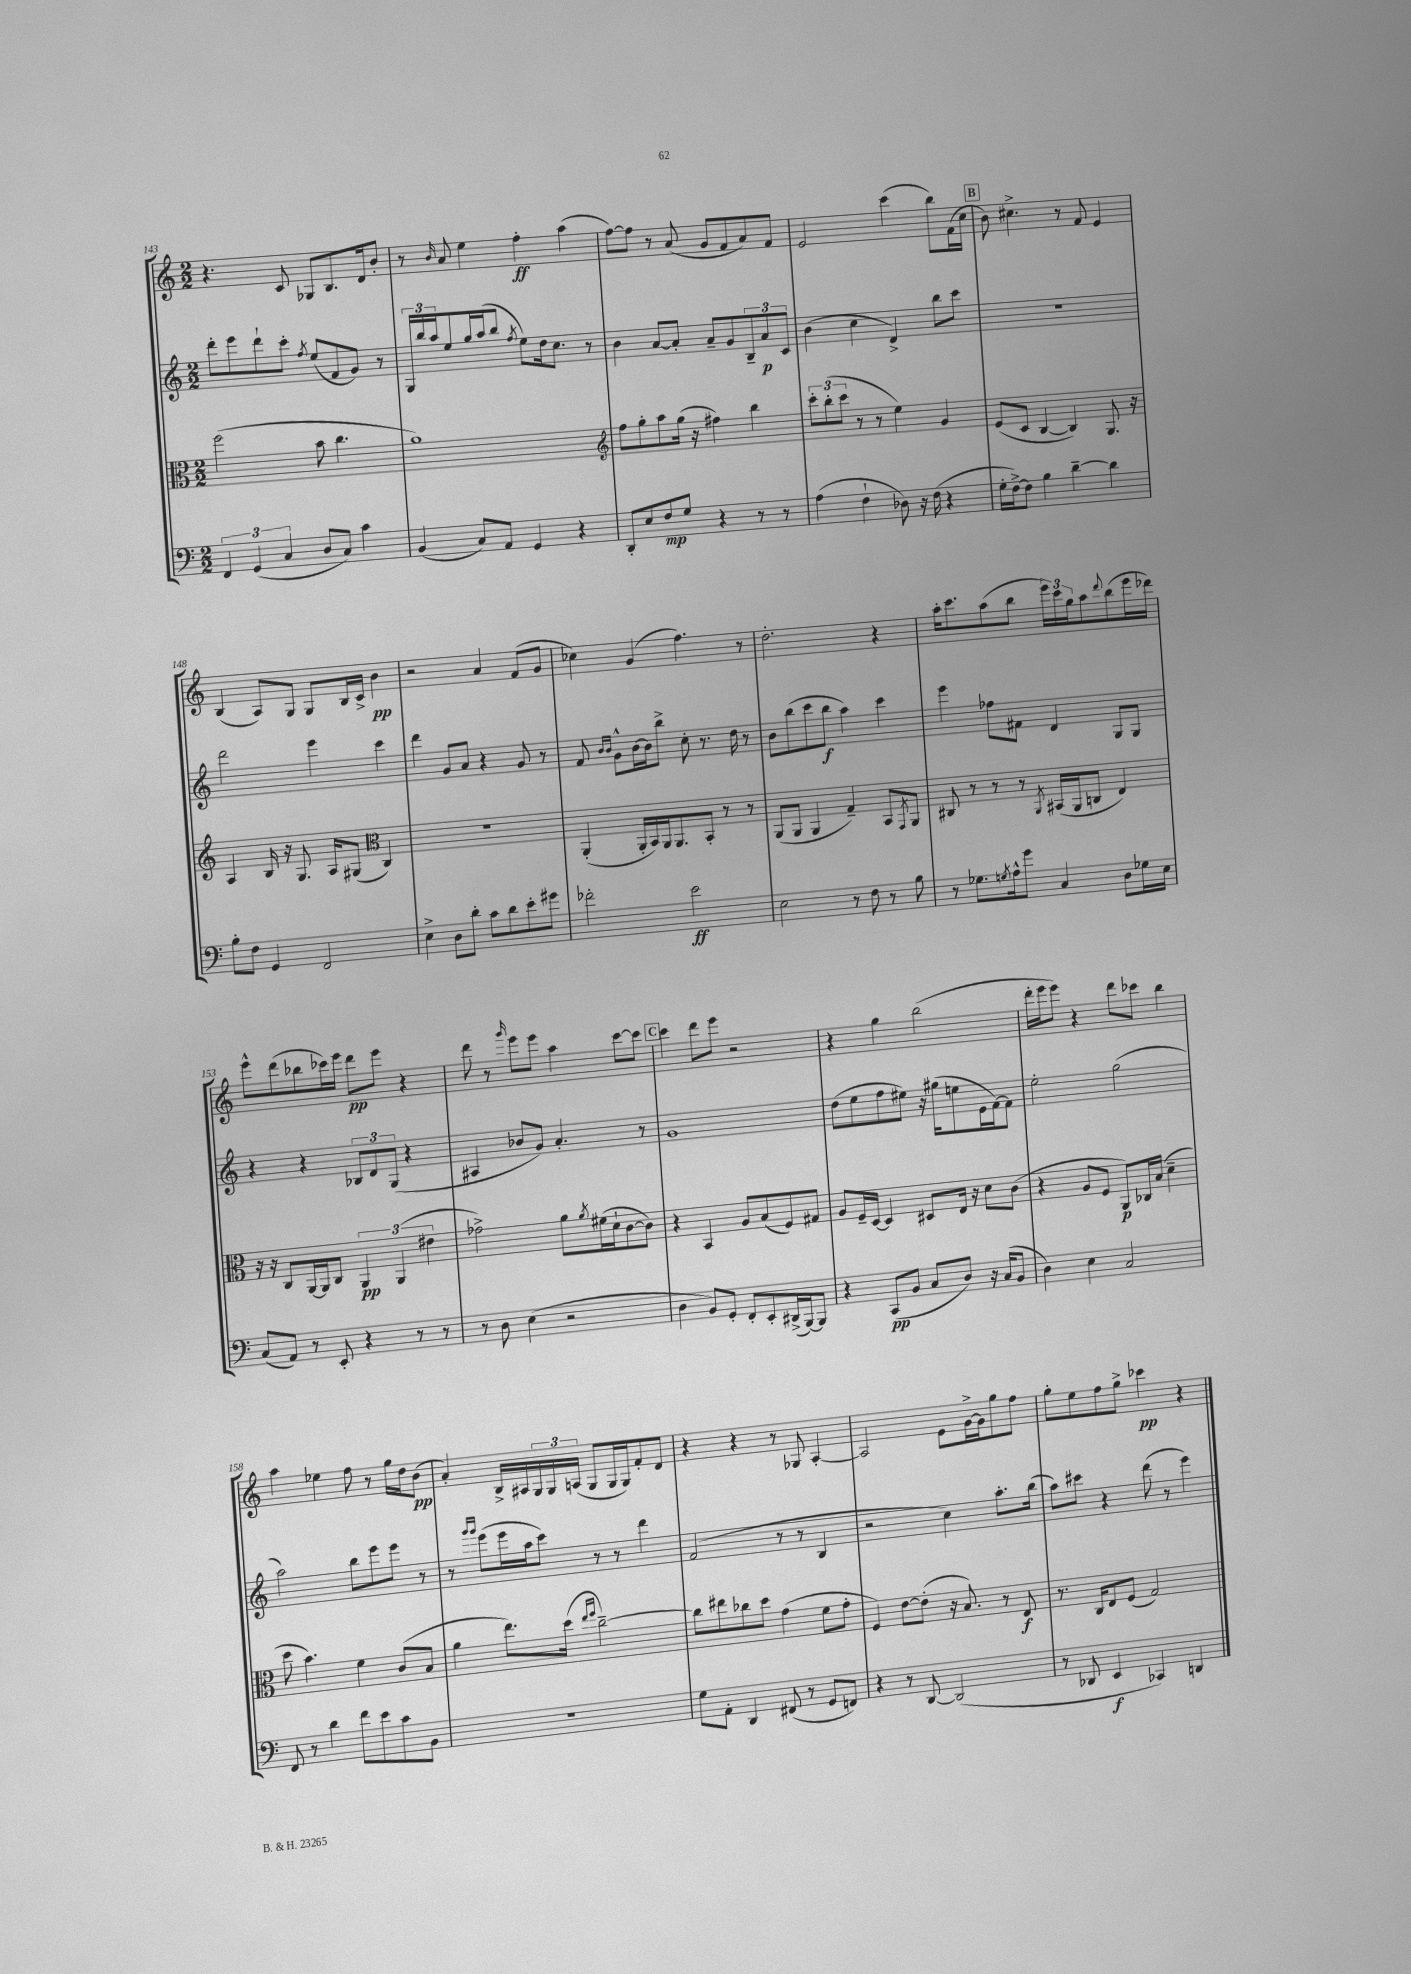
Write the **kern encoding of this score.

**kern	**dynam	**kern	**dynam	**kern	**dynam	**kern	**dynam
*part4	*part4	*part3	*part3	*part2	*part2	*part1	*part1
*staff4	*staff4	*staff3	*staff3	*staff2	*staff2	*staff1	*staff1
*clefF4	*	*clefC3	*	*clefG2	*	*clefG2	*
*k[]	*	*k[]	*	*k[]	*	*k[]	*
*M2/2	*	*M2/2	*	*M2/2	*	*M2/2	*
=143	=143	=143	=143	=143	=143	=143	=143
6FF/	.	(2ff\	.	8ddd'\L	.	4.r	.
.	.	.	.	8eee\	.	.	.
(6GG/	.	.	.	.	.	.	.
.	.	.	.	8ddd`\	.	.	.
6C/	.	.	.	.	.	.	.
.	.	.	.	8ccc'\J	.	8c/	.
.	.	.	.	8qff/	.	.	.
8D/L	.	8b\	.	(8ee/L	.	8G-X/L	.
8C/J)	.	4.cc\	.	8f/	.	8.B/	.
4c\	.	.	.	8g/J)	.	.	.
.	.	.	.	.	.	16d/k	.
.	.	.	.	8r	.	8b'/J	.
=144	=144	=144	=144	=144	=144	=144	=144
(4BB/	.	1a)	.	24G/LL	.	8r	.
.	.	.	.	24bb/	.	.	.
.	.	.	.	24aa/J	.	.	.
.	.	.	.	.	.	16qqb/	.
.	.	.	.	8ee/	.	8a/	.
8C/L)	.	.	.	16gg/L	.	4ee\	.
.	.	.	.	(16aa/J	.	.	.
8AA/J	.	.	.	8bb/J	.	.	.
.	.	.	.	8qff/	.	.	.
4GG/	.	.	.	8ee\L)	.	4ff'\	ff
.	.	.	.	16dd\k	.	.	.
.	.	.	.	8.cc\J	.	.	.
4r	.	.	.	.	.	(4aa\	.
.	.	.	.	8r	.	.	.
=145	=145	=145	=145	=145	=145	=145	=145
*	*	*clefG2	*	*	*	*	*
8DD'/L	.	8ff\L	.	4b\	.	[8ff\L)	.
8E/	.	8gg'\	.	.	.	8ff\J]	.
8F/	mp	8aa\	.	[8a/L	.	8r	.
8G/J	.	(16gg\Jk	.	8a'/J]	.	(8a/	.
.	.	16r	.	.	.	.	.
4r	.	4ff#X\)	.	8a~/L	.	8g/L	.
.	.	.	.	8g/	.	8f/	.
8r	.	4bb\	.	12B~/	.	8a/)	.
.	.	.	.	12a/	p	.	.
8r	.	.	.	.	.	8f/J	.
.	.	.	.	12c/J	.	.	.
=146	=146	=146	=146	=146	=146	=146	=146
(4A\	.	12ccc'\L	.	(4b\	.	2e/	.
.	.	(12bb'\	.	.	.	.	.
.	.	12ccc\J	.	.	.	.	.
4F`\	.	8r	.	4cc\	.	.	.
.	.	8r	.	.	.	.	.
8D-X\)	.	4ee\)	.	4d^/)	.	(4ccc\	.
16r	.	.	.	.	.	.	.
(16F\	.	.	.	.	.	.	.
4r	.	4g/	.	8bb\L	.	8bb\L)	.
.	.	.	.	8ccc\J	.	(16f\L	.
.	.	.	.	.	.	16cc\JJ	.
!!LO:REH:place=s1:t=B
=147	=147	=147	=147	=147	=147	=147	=147
16G'\LL	.	(8e/L	.	1r	.	8b\)	.
[16F^\J)	.	.	.	.	.	.	.
8F\J]	.	8c/J	.	.	.	4.cc#X^\	.
4B\	.	[4B/	.	.	.	.	.
[4d~\	.	4B/])	.	.	.	8r	.
.	.	.	.	.	.	8f/	.
4d\]	.	8.G/	.	.	.	4e/	.
.	.	16r	.	.	.	.	.
!!LO:LB:g=z
=148	=148	=148	=148	=148	=148	=148	=148
8B'\L	.	4A/	.	2ddd\	.	(4B/	.
8F\J	.	.	.	.	.	.	.
4GG/	.	16B/	.	.	.	8A/L)	.
.	.	16r	.	.	.	.	.
.	.	8.G/	.	.	.	8G/J	.
2FF/	.	.	.	4eee\	.	8G/L	.
.	.	16A/KL	.	.	.	.	.
.	.	(8G#X/J	.	.	.	16B/L	.
.	.	.	.	.	.	16c^/JJ	.
*	*	*clefC3	*	*	*	*	*
.	.	4C/)	.	4ccc\	.	4b\	pp
=149	=149	=149	=149	=149	=149	=149	=149
4E^\	.	1r	.	4ddd\	.	2r	.
8D\L	.	.	.	8g/L	.	.	.
8d'\J	.	.	.	8a/J	.	.	.
8c\L	.	.	.	4r	.	4a/	.
8d\	.	.	.	.	.	.	.
8e'\	.	.	.	8g/	.	(8f/L	.
8g#X\J	.	.	.	8r	.	8g/J	.
=150	=150	=150	=150	=150	=150	=150	=150
2f-X'\	.	(4AA'/	.	8f/	.	4cc-X\)	.
.	.	.	.	16qqb/LL	.	.	.
.	.	.	.	16qqb/JJ	.	.	.
.	.	.	.	8g^^\L	.	.	.
.	.	16AA'/LL	.	[16b\L	.	(4g/	.
.	.	16BB/)	.	16b\J]	.	.	.
.	.	16AA/J	.	8bb^\J	.	.	.
.	.	8.AA/	.	.	.	.	.
2e\	ff	.	.	8cc'\	.	4.ff\)	.
.	.	8BB'/J	.	8.r	.	.	.
.	.	8r	.	.	.	.	.
.	.	.	.	16dd\	.	.	.
.	.	8r	.	8r	.	8r	.
=151	=151	=151	=151	=151	=151	=151	=151
2E\	.	(8AA/L	.	8b\L	.	2.dd'\	.
.	.	8AA/J	.	(8bb\	.	.	.
.	.	4AA/	.	8ccc\	.	.	.
.	.	.	.	8bb\J	f	.	.
8r	.	4G~/)	.	4aa\)	.	.	.
8F\	.	.	.	.	.	.	.
8r	.	8BB/L	.	4ccc\	.	4r	.
.	.	8qGG/	.	.	.	.	.
8B\	.	8AA/J	.	.	.	.	.
=152	=152	=152	=152	=152	=152	=152	=152
8r	.	8C#X/	.	4eee\	.	16aa'\KL	.
.	.	.	.	.	.	8.ccc\	.
8.G-X\L	.	8r	.	.	.	.	.
.	.	8r	.	8ff-X\L	.	(8aa\	.
8qGn/	.	.	.	.	.	.	.
16A^^\k	.	.	.	.	.	.	.
8g\J	.	8r	.	8f#X\J	.	8bb\J	.
.	.	8qAA/	.	.	.	.	.
4C/	.	(16BB#X/LL	.	4d/	.	24eee\LL)	.
.	.	.	.	.	.	24ccc\	.
.	.	16AA/J	.	.	.	.	.
.	.	.	.	.	.	24gg\J	.
.	.	8Cn/J	.	.	.	8aa\	.
.	.	.	.	.	.	8qqddd/	.
8D\L	.	4E/)	.	8G/L	.	(8bb\	.
16G-X\L	.	.	.	8G/J	.	16eee\L	.
16E\JJ	.	.	.	.	.	16ddd-X\JJ)	.
!!LO:LB:g=z
=153	=153	=153	=153	=153	=153	=153	=153
(8C/L	.	16r	.	4r	.	8eee^^\L	.
.	.	16r	.	.	.	.	.
8AA/J)	.	8C/L	.	.	.	(8ddd\	.
8r	.	[16AA/L	.	4r	.	8bb-X\	.
.	.	16AA/J]	.	.	.	.	.
8EE'/	.	8C/J	.	.	.	16ccc-X\L)	.
.	.	.	.	.	.	16eee\JJ	.
4r	.	6AA/	pp	12B-X/L	.	8ddd\L	pp
.	.	.	.	12d/	.	.	.
.	.	.	.	.	.	8eee\J	.
.	.	(6AA/	.	(12G/J	.	.	.
8r	.	.	.	4r	.	4r	.
.	.	6e#X\	.	.	.	.	.
8r	.	.	.	.	.	.	.
=154	=154	=154	=154	=154	=154	=154	=154
8r	.	2g-X^\)	.	4A#X/	.	8ddd\	.
8D\	.	.	.	.	.	8r	.
.	.	.	.	.	.	16qqggg/	.
(4E\	.	.	.	8b-X/L	.	8eee\L	.
.	.	.	.	8g/J)	.	8eee\J	.
2r	.	8a\L	.	4.a'/	.	4aa\	.
.	.	8qa/	.	.	.	.	.
.	.	(16f#X\L	.	.	.	.	.
.	.	16d`\J	.	.	.	.	.
.	.	[8c\	.	.	.	[8ccc\L	.
.	.	8c\J])	.	8r	.	8ccc\J]	.
!!LO:REH:place=s1:t=C
=155	=155	=155	=155	=155	=155	=155	=155
4D\	.	4r	.	1g	.	4ccc\	.
8BB/L)	.	4BB/	.	.	.	8ddd\L	.
8GG'/J	.	.	.	.	.	8eee\J	.
8FF'/L	.	8A/L	.	.	.	2r	.
8EE'/	.	(8B/	.	.	.	.	.
(16DD#X^/L	.	8F/)	.	.	.	.	.
[16BBB/J)	.	.	.	.	.	.	.
8BBB/J]	.	8G#X/J	.	.	.	.	.
=156	=156	=156	=156	=156	=156	=156	=156
4r	.	8A/L	.	(8dd\L	.	4r	.
.	.	16F~/L	.	8ee\	.	.	.
.	.	[16D/JJ	.	.	.	.	.
(8CC/L	pp	4D/]	.	8ff\	.	4gg\	.
8BB/J	.	.	.	8ee#X\J)	.	.	.
8C/L	.	8D#X/L	.	16r	.	(2bb\	.
.	.	.	.	(16gg#X\KL	.	.	.
8D/J)	.	16E/Jk	.	8een\	.	.	.
.	.	16r	.	.	.	.	.
16r	.	8d\L	.	16e\L	.	.	.
(16C/KL	.	.	.	[16f\J)	.	.	.
8BB/J	.	(8c\J	.	8f\J]	.	.	.
=157	=157	=157	=157	=157	=157	=157	=157
4D\)	.	4r	.	2ee'\	.	16ddd'\LL	.
.	.	.	.	.	.	16eee\J	.
.	.	.	.	.	.	8eee\J)	.
4E\	.	8A/L	.	.	.	4r	.
.	.	8F/J	.	.	.	.	.
2C/	.	8AA/L)	p	(2gg\	.	8ddd\L	.
.	.	16C-X/L	.	.	.	8ccc-X\J	.
.	.	(16B/JJ	.	.	.	.	.
.	.	4d~\	.	.	.	4bb\	.
!!LO:LB:g=z
=158	=158	=158	=158	=158	=158	=158	=158
8FF/	.	8dd\	.	2aa\)	.	4aa\	.
8r	.	4.b\)	.	.	.	.	.
4d\	.	.	.	.	.	4ee-X\	.
8f\L	.	4f\	.	8bb\L	.	8ff\	.
8e\	.	.	.	8eee\	.	8r	.
8c\	.	(8c/L	.	8eee\J	.	16gg\LL	.
.	.	.	.	.	.	16dd\J	.
8BB\J	.	8B/J	.	8r	.	(8b\J	pp
=159	=159	=159	=159	=159	=159	=159	=159
1r	.	4a\	.	8r	.	4a'/)	.
.	.	.	.	16qqggg/LL	.	.	.
.	.	.	.	16qqggg/JJ	.	.	.
.	.	.	.	(8eee\L	.	.	.
.	.	8.ee\L)	.	16eee\L	.	16B^/LL	.
.	.	.	.	16aa\J	.	16A#X/	.
.	.	.	.	8ccc\J)	.	24G/	.
.	.	.	.	.	.	24G/	.
.	.	(16dd\Jk	.	.	.	.	.
.	.	.	.	.	.	(24An/JJ	.
.	.	16qqee/LL	.	.	.	.	.
.	.	16qqff/JJ	.	.	.	.	.
.	.	[2cc~\)	.	8r	.	8G/L	.
.	.	.	.	8r	.	16G/L	.
.	.	.	.	.	.	16G/J)	.
.	.	.	.	4ddd\	.	8f'/	.
.	.	.	.	.	.	8d/J	.
=160	=160	=160	=160	=160	=160	=160	=160
8G\L	.	8cc\L]	.	(2f/	.	4r	.
8AA'\J	.	8ee#X\	.	.	.	.	.
4DD/	.	8cc-X\	.	.	.	4r	.
.	.	8dd\J	.	.	.	.	.
(8FF#X/	.	(4g\	.	8r	.	8r	.
8r	.	.	.	8r	.	8G-X/	.
8GG/L	.	8f\L	.	4B/	.	[4A'/	.
8FFn/J)	.	8g'\J	.	.	.	.	.
=161	=161	=161	=161	=161	=161	=161	=161
4r	.	4F/)	.	2r	.	2A/]	.
8r	.	[8e\L	.	.	.	.	.
[8DD/	.	(8e'\J]	.	.	.	.	.
(2DD/]	.	16r	.	4cc\)	.	8e\L	.
.	.	8.B/)	.	.	.	.	.
.	.	.	.	.	.	[16g^\L	.
.	.	.	.	.	.	16g\J]	.
.	.	8r	.	8.aa'\L	.	8gg\	.
.	.	8E/	f	.	.	8ff\J	.
.	.	.	.	(16bb\Jk	.	.	.
=162	=162	=162	=162	=162	=162	=162	=162
8r	.	8.r	.	8aa\L)	.	8gg'\L	.
8DD-X/	.	.	.	8ccc#X\J	.	8ee\	.
.	.	16C/KL	.	.	.	.	.
4EE/	f	8E/	.	4r	.	8ff\	.
.	.	(8F/J	.	.	.	8gg^\J	.
4CC-X/)	.	2G/)	.	(8ddd\	.	4ccc-X\	pp
.	.	.	.	8r	.	.	.
4DDn/	.	.	.	4eee\)	.	4r	.
==	==	==	==	==	==	==	==
*-	*-	*-	*-	*-	*-	*-	*-
